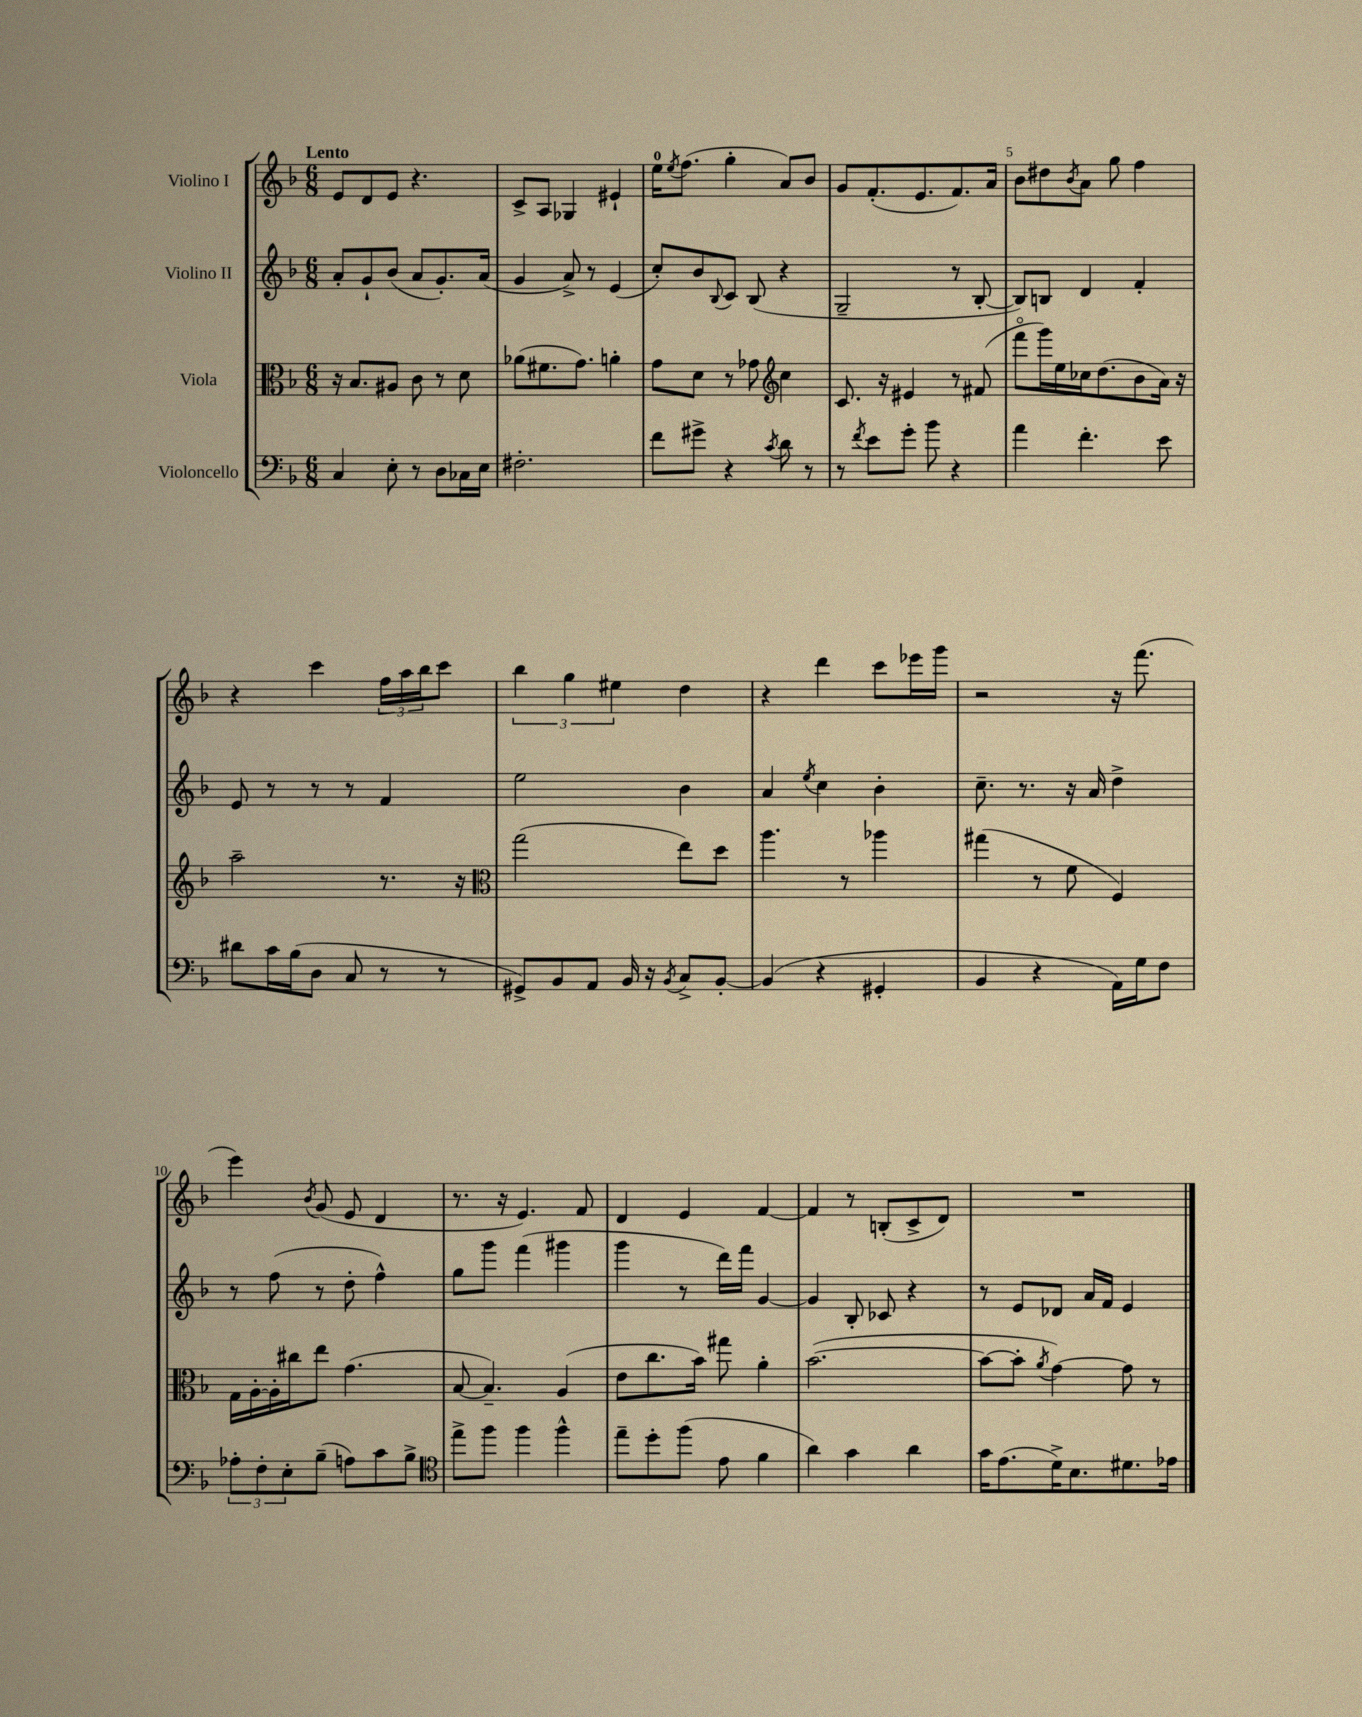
<<
\new StaffGroup <<
\new Staff = "s0" \with { instrumentName = "Violino I" } {
    \clef treble \key f \major \numericTimeSignature \time 6/8 \tempo "Lento"
    e'8 d'8 e'8 r4. |
    c'8-> a8 ges4 eis'4-! |
    e''16-0 \acciaccatura { e''8 } f''8.( g''4-. a'8) bes'8 |
    g'8 f'8.-.( e'8. f'8.) a'16 |
    bes'8 dis''8 \acciaccatura { bes'8 } a'8 g''8 f''4 |
    r4 c'''4 \tuplet 3/2 { f''16 a''16 bes''16 } c'''8 |
    \tuplet 3/2 { bes''4 g''4 eis''4 } d''4 |
    r4 d'''4 c'''8 ees'''16 g'''16 |
    r2 r16 f'''8.( |
    e'''4) \acciaccatura { bes'8 } g'8( e'8 d'4 |
    r8. r16 e'4.) f'8 |
    d'4 e'4 f'4~ |
    f'4 r8 b8-.( c'8-> d'8) |
    R2. \bar "|." |
}
\new Staff = "s1" \with { instrumentName = "Violino II" } {
    \clef treble \key f \major \numericTimeSignature \time 6/8
    a'8-. g'8-! bes'8( a'8 g'8.-.) a'16( |
    g'4 a'8->) r8 e'4( |
    c''8-.) bes'8 \appoggiatura { bes8 } c'8 bes8( r4 |
    g2-- r8 bes8~-. |
    bes8) b8 d'4 f'4-. |
    e'8 r8 r8 r8 f'4 |
    e''2 bes'4 |
    a'4 \acciaccatura { e''8 } c''4 bes'4-. |
    c''8.-- r8. r16 a'16 d''4-> |
    r8 f''8( r8 d''8-. f''4-^) |
    g''8 g'''8 f'''4( gis'''4 |
    g'''4 r8 d'''16) f'''16 g'4~ |
    g'4 bes8-. ces'8 r4 |
    r8 e'8 des'8 a'16 f'16 e'4 \bar "|." |
}
\new Staff = "s2" \with { instrumentName = "Viola" } {
    \clef alto \key f \major \numericTimeSignature \time 6/8
    r16 bes8. ais8 c'8 r8 d'8 |
    aes'8( fis'8. g'8.) a'4-. |
    g'8 d'8 r8 ges'8 \clef treble c''4 |
    c'8. r16 eis'4 r8 fis'8( |
    f'''8\flageolet g'''16) e''16 ces''16 d''8.( bes'8 a'16) r16 |
    a''2-- r8. r16 |
    \clef alto g''2( e''8) d''8 |
    a''4. r8 aes''4 |
    gis''4( r8 f'8 f4) |
    g16 a16~-. a16-. cis''16 e''8 g'4.( |
    bes8~ bes4.--) a4( |
    e'8 c''8. bes'16) gis''8 a'4-. |
    bes'2.~( |
    bes'8~ bes'8-. \acciaccatura { a'8 } g'4~) g'8 r8 \bar "|." |
}
\new Staff = "s3" \with { instrumentName = "Violoncello" } {
    \clef bass \key f \major \numericTimeSignature \time 6/8
    c4 e8-. r8 d8 ces16 e16 |
    fis2.-. |
    f'8 gis'8-> r4 \acciaccatura { c'8 } d'8 r8 |
    r8 \acciaccatura { f'8 } e'8 g'8-. bes'8 r4 |
    a'4 f'4.-. e'8 |
    dis'8 c'16 bes16( d8 c8 r8 r8 |
    gis,8->) bes,8 a,8 bes,16 r16 \acciaccatura { bes,8 } c8-> bes,8~-. |
    bes,4( r4 gis,4-. |
    bes,4 r4 a,16) g16 f8 |
    \tuplet 3/2 { aes8-. f8-. e8-. } bes8--( a8) c'8 bes8-> |
    \clef tenor e''8-> f''8 f''4 f''4-^ |
    e''8-- d''8-. f''8( e'8 f'4 |
    a'4) g'4 a'4 |
    g'16 e'8.( d'16->) bes8. dis'8. ees'16 \bar "|." |
}
>>
>>
\layout { \context { \Score \override BarNumber.break-visibility = ##(#f #t #t) barNumberVisibility = #(every-nth-bar-number-visible 5) } }
